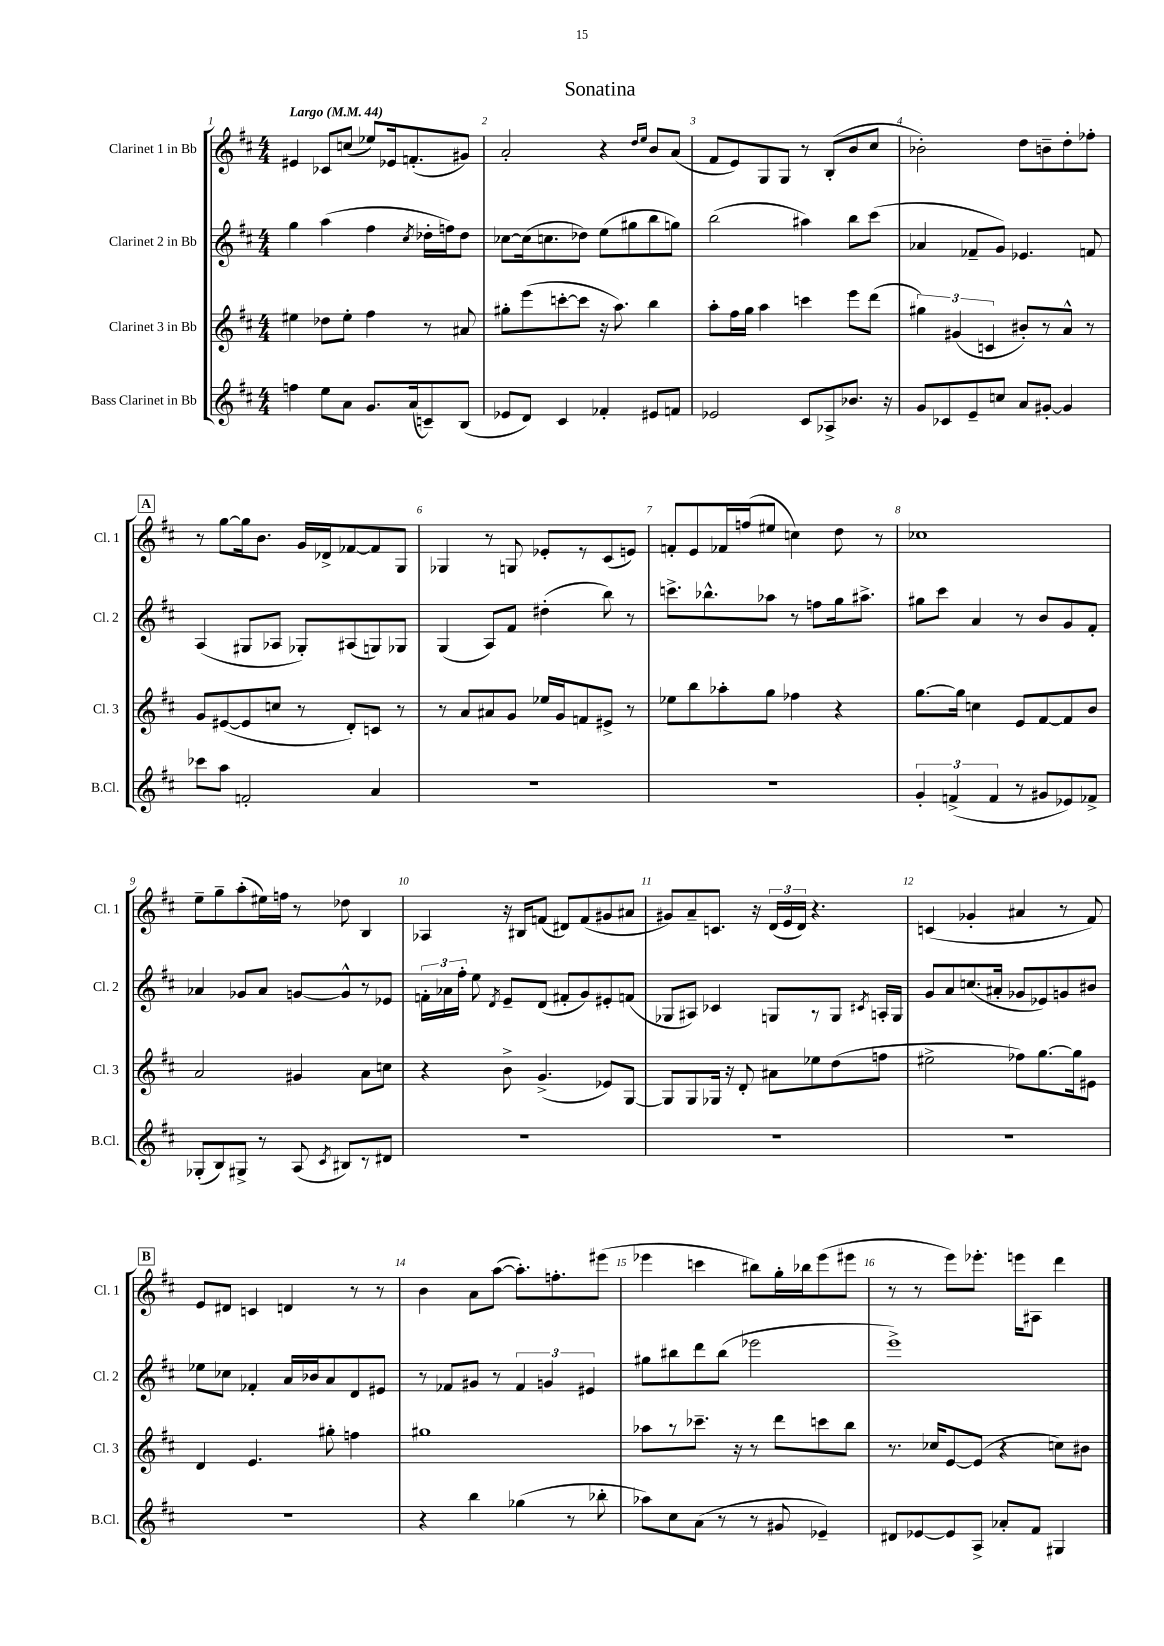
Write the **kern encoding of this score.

**kern	**kern	**kern	**kern
*part4	*part3	*part2	*part1
*staff4	*staff3	*staff2	*staff1
*I"Bass Clarinet in Bb	*I"Clarinet 3 in Bb	*I"Clarinet 2 in Bb	*I"Clarinet 1 in Bb
*I'B.Cl.	*I'Cl. 3	*I'Cl. 2	*I'Cl. 1
*clefG2	*clefG2	*clefG2	*clefG2
*k[f#c#]	*k[f#c#]	*k[f#c#]	*k[f#c#]
*M4/4	*M4/4	*M4/4	*M4/4
*MM44	*MM44	*MM44	*MM44
=1	=1	=1	=1
!	!	!	!LO:TX:a:B:t=Largo
4ffn\	4ee#X\	4gg\	4e#X/
8ee\L	8dd-X\L	(4aa\	8c-X/L
8a\J	8ee#'\J	.	(8ccn/J
8.g/L	4ff#\	4ff#\	8ee-X/L)
.	.	.	16e-X/k
(16a/k	.	.	(8.fn'/
.	.	8qcc#/	.
8cn~/)	8r	16dd-X'\LL	.
.	.	16ffn\J)	.
(8B/J	8a#X/	8dd-\J	8g#X/J)
=2	=2	=2	=2
8e-X/L	8gg#X'\L	[8cc-X\L	2a'/
8d/J)	(8eee\	(16cc-\k]	.
.	.	8.ccn\	.
4c#/	[8cccn'\	.	.
.	8ccc\J]	8dd-X\J)	.
4f-X'/	16r	(8ee\L	4r
.	8.aa\)	.	.
.	.	8gg#X\	.
.	.	.	16qqdd/LL
.	.	.	16qqee/JJ
8e#X/L	4bb\	8bb\	8b/L
8fn/J	.	8ggn\J)	(8a/J
=3	=3	=3	=3
2e-X/	8aa'\L	(2bb\	8f#/L
.	16ff#\L	.	8e/)
.	16gg\JJ	.	.
.	4aa\	.	8G/
.	.	.	8G/J
8c#/L	4cccn\	4aa#X\)	8r
8A-X^/	.	.	(8B'/L
8.b-X/J	8eee\L	8bb\L	8b/
.	(8ddd\J	(8ccc#\J	8cc#/J
16r	.	.	.
=4	=4	=4	=4
8g/L	6gg#X\)	4a-X/	2b-X'\)
8c-X/	.	.	.
.	(6g#X/	.	.
8e~/	.	8f-X~/L	.
.	6cn/	.	.
8ccn/J	.	8g/J)	.
8a/L	8b#X'/L)	4.e-X/	8dd\L
[8g#X'/J	8r	.	8bn~\
4g#/]	8a^^/J	.	8dd'\
.	8r	8fn/	8ff-X'\J
!!LO:LB:g=z
!!LO:REH:place=s1:t=A
=5	=5	=5	=5
8ccc-X\L	8g/L	(4A/	8r
8aa\J	([8e#X/	.	[8gg\L
2fn'/	8e#/]	8G#X/L	16gg\k]
.	.	.	8.b\J
.	8ccn/J	8A-X/J	.
.	8r	8G-X'/L)	16g/LL
.	.	.	16d-X^/J
.	8d'/L)	(8A#X/	[8f-X/
4a/	8cn/J	8Gn/)	8f-/]
.	8r	8G-X/J	8G/J
=6	=6	=6	=6
1r	8r	(4G/	4G-X/
.	8a/L	.	.
.	8a#X/	8A/L)	8r
.	8g/J	8f#/J	8Gn/
.	16ee-X/LL	(4dd#X'\	8e-X'/L
.	16g/J	.	.
.	8fn/	.	8r
.	8e#X^/J	8bb\)	(8c#/
.	8r	8r	8en/J)
=7	=7	=7	=7
1r	8ee-X\L	8.cccn^\L	8fn'/L
.	8bb\	.	8e/
.	.	8.bb-X^^\	.
.	8aa-X'\	.	16f-X/L
.	.	.	(16ffn/J
.	8gg\J	8aa-X\J	8ee#X/J
.	4ff-X\	8r	4ccn\)
.	.	8ffn\L	.
.	4r	16gg\k	8dd\
.	.	8.aa#X^\J	.
.	.	.	8r
=8	=8	=8	=8
6g'/	[8.gg\L	8gg#X\L	1cc-X
.	.	8ccc#\J	.
(6fn^/	.	.	.
.	16gg\Jk]	.	.
.	4ccn\	4a/	.
6f/	.	.	.
8r	8e/L	8r	.
8g#X/L	[8f#/	8b/L	.
8e-X/)	8f#/]	8g/	.
8f-X^/J	8b/J	8f#'/J	.
!!LO:LB:g=z
=9	=9	=9	=9
(8G-X'/L	2a/	4a-X/	8ee~\L
8B/)	.	.	8gg~\
8G#X^/J	.	8g-X/L	(8aa'\
8r	.	8a-/J	16ee#X\L)
.	.	.	16ffn\JJ
(8A/	4g#X/	[8gn/L	8r
8qc#/	.	.	.
8B#X/L)	.	8g^^/]	8dd-X\
8r	8a\L	8r	4B/
8d#X/J	8ccn\J	8e-X/J	.
=10	=10	=10	=10
1r	4r	24fn'\LL	4A-X/
.	.	24a-X\	.
.	.	24ff#'\JJ	.
.	.	8ee\	.
.	.	8qd/	.
.	8b^\	8e~/L	16r
.	.	.	16B#X/KL
.	(4.g^/	(8d/J	(8fn/J
.	.	8f#X'/L	8d#X/L)
.	.	8g/)	(8f/
.	8e-X/L)	8e#X'/	8g#X/
.	[8G/J	(8fn/J	8a#X/J
=11	=11	=11	=11
1r	8G/L]	8G-X/L	8g#X/L)
.	8G/	8A#X/J)	8a~/
.	16G-X/Jk	4c-X/	8.cn/J
.	16r	.	.
.	8d'/	.	.
.	.	.	16r
.	8a#X\L	8Gn/L	(24d/LL
.	.	.	24e/
.	.	.	24d/JJ)
.	8ee-X\	8r	4.r
.	(8dd\	8G/J	.
.	.	8qc#X/	.
.	8ffn\J	16An'/LL	.
.	.	16G/JJ	.
=12	=12	=12	=12
1r	2ee#X^\	8g/L	(4cn/
.	.	8a/	.
.	.	(8.ccn/	4g-X'/
.	.	16a#X'/Jk	.
.	8ff-X\L)	8g-X/L	4a#X/
.	[8.gg\	8e-X/)	.
.	.	8gn/	8r
.	16gg\k]	.	.
.	8e#X\J	8b#X/J	8f#/)
!!LO:LB:g=z
!!LO:REH:place=s1:t=B
=13	=13	=13	=13
1r	4d/	8ee-X\L	8e/L
.	.	8cc-X\J	8d#X/J
.	4.e/	4f-X'/	4cn/
.	.	16a/LL	4dn/
.	.	16b-X/J	.
.	8gg#X'\	8a/	.
.	4ffn\	8d/	8r
.	.	8e#X/J	8r
=14	=14	=14	=14
4r	1gg#X	8r	4b\
.	.	8f-X/L	.
4bb\	.	8g#X/J	8a\L
.	.	8r	([8aa\J
(4gg-X\	.	6f-/	8.aa'\L])
.	.	6gn/	.
.	.	.	8.ffn'\
8r	.	.	.
.	.	6e#X/	.
8bb-X'\	.	.	(8eee#X\J
=15	=15	=15	=15
8aa-X\L)	8aa-X\L	8gg#X\L	4eee-X\
8cc#\	8r	8bb#X\	.
(8a\J	8.ccc-X~\J	8ddd\	4cccn\
8r	.	(8bb#\J	.
.	16r	.	.
8r	8r	2eee-X\	8bb#X\L)
8g#X/	8ddd\L	.	16gg'\L
.	.	.	16bb-X\J
4e-X~/)	8cccn\	.	(8eee-\
.	8bb\J	.	8eee#X\J
=16	=16	=16	=16
8d#X/L	8.r	1eee^)	8r
[8e-X/	.	.	8r
.	16cc-X/KL	.	.
8e-/]	[8e/	.	8eee\L)
8A^/J	(8e/J]	.	8.eee-X'\J
8a-X'/L	4r	.	.
.	.	.	16eeen\KL
8f#/J	.	.	8A#X\J
4G#X/	8ccn\L)	.	4ddd\
.	8b#X\J	.	.
==	==	==	==
*-	*-	*-	*-
